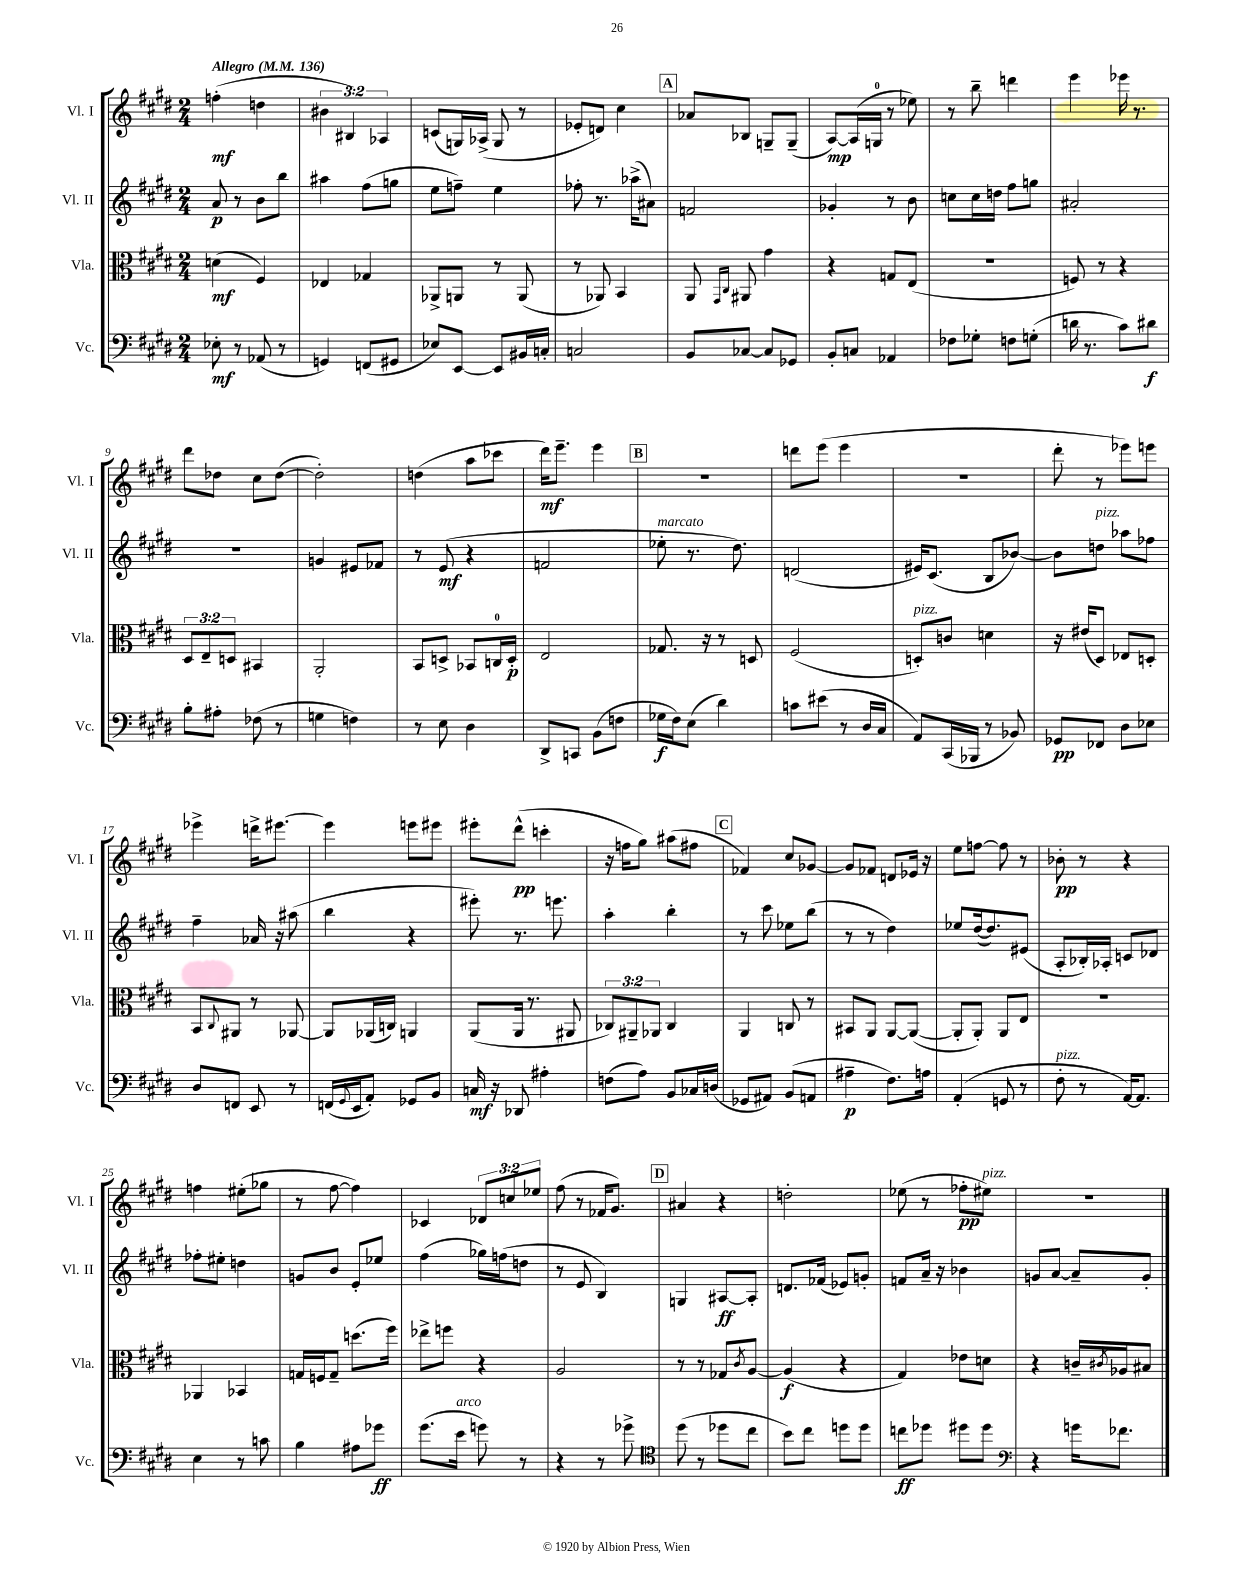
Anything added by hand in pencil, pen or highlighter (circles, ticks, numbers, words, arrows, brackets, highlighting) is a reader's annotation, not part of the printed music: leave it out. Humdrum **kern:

**kern	**dynam	**kern	**dynam	**kern	**dynam	**kern	**dynam
*part4	*part4	*part3	*part3	*part2	*part2	*part1	*part1
*staff4	*staff4	*staff3	*staff3	*staff2	*staff2	*staff1	*staff1
*I"Vc.	*	*I"Vla.	*	*I"Vl. II	*	*I"Vl. I	*
*I'Vc.	*	*I'Vla.	*	*I'Vl. II	*	*I'Vl. I	*
*clefF4	*	*clefC3	*	*clefG2	*	*clefG2	*
*k[f#c#g#d#]	*	*k[f#c#g#d#]	*	*k[f#c#g#d#]	*	*k[f#c#g#d#]	*
*M2/4	*	*M2/4	*	*M2/4	*	*M2/4	*
*MM136	*	*MM136	*	*MM136	*	*MM136	*
=1	=1	=1	=1	=1	=1	=1	=1
!	!	!	!	!	!	!LO:TX:a:B:t=Allegro	!
8E-X'\	mf	(4dn\	mf	8a/	p	(4ffn'\	mf
8r	.	.	.	8r	.	.	.
(8AA-X/	.	4F#/)	.	8b\L	.	4ddn\	.
8r	.	.	.	8bb\J	.	.	.
=2	=2	=2	=2	=2	=2	=2	=2
4GGn/)	.	4E-X/	.	4aa#X\	.	6b#X\	.
.	.	.	.	.	.	6B#X/)	.
(8FFn/L	.	4G-X/	.	(8ff#\L	.	.	.
.	.	.	.	.	.	6A-X/	.
8GG#X/J	.	.	.	8ggn\J	.	.	.
=3	=3	=3	=3	=3	=3	=3	=3
8E-X/L)	.	8AA-X^/L	.	8ee\L	.	(8cn/L	.
[8EE/J	.	8AAn/J	.	8ffn~\J)	.	16Gn/L)	.
.	.	.	.	.	.	(16A-X^/JJ	.
8EE/L]	.	8r	.	4ee\	.	8G/	.
16BB#X/L	.	(8AA/	.	.	.	8r	.
16Cn'/JJ	.	.	.	.	.	.	.
=4	=4	=4	=4	=4	=4	=4	=4
2Cn/	.	8r	.	8ff-X'\	.	8e-X'/L	.
.	.	8AA-X/)	.	8.r	.	8dn/J)	.
.	.	4BB/	.	.	.	4cc#\	.
.	.	.	.	(16aa-X^\KL	.	.	.
.	.	.	.	8a#X\J)	.	.	.
!!LO:REH:place=s1:t=A
=5	=5	=5	=5	=5	=5	=5	=5
8BB/L	.	8AA/	.	2fn/	.	8a-X/L	.
.	.	16qqGG#/LL	.	.	.	.	.
.	.	16qqC#/JJ	.	.	.	.	.
[8C-X/J	.	8AA#X/	.	.	.	8B-X/J	.
8C-/L]	.	4g#\	.	.	.	8Gn~/L	.
8GG-X/J	.	.	.	.	.	(8G~/J	.
=6	=6	=6	=6	=6	=6	=6	=6
8BB'/L	.	4r	.	4g-X'/	.	[8A/L)	mp
8Cn/J	.	.	.	.	.	(16A/L]	.
.	.	.	.	.	.	16Gn/JJ	.
4AA-X/	.	8Gn/L	.	8r	.	8r	.
.	.	(8E/J	.	8b\	.	8ee-X\)	.
=7	=7	=7	=7	=7	=7	=7	=7
8F-X\L	.	2r	.	8ccn\L	.	8r	.
8G-X'\J	.	.	.	16cc\L	.	8bb~\	.
.	.	.	.	16ddn\JJ	.	.	.
8Fn\L	.	.	.	8ff#\L	.	4dddn\	.
(8Gn'\J	.	.	.	8ggn\J	.	.	.
=8	=8	=8	=8	=8	=8	=8	=8
16dn\	.	8Fn/)	.	2a#X'/	.	4eee\	.
8.r	.	.	.	.	.	.	.
.	.	8r	.	.	.	.	.
8c#\L)	.	4r	.	.	.	16eee-X\	.
.	.	.	.	.	.	8.r	.
8d#X\J	f	.	.	.	.	.	.
!!LO:LB:g=z
=9	=9	=9	=9	=9	=9	=9	=9
8B'\L	.	12D#/L	.	2r	.	8ddd#\L	.
.	.	12E~/	.	.	.	.	.
8A#X'\J	.	.	.	.	.	8dd-X\J	.
.	.	12Dn/J	.	.	.	.	.
(8F-X\	.	4BB#X/	.	.	.	8cc#\L	.
8r	.	.	.	.	.	([8dd-\J	.
=10	=10	=10	=10	=10	=10	=10	=10
4Gn\	.	2AA'/	.	4gn/	.	2dd-'\])	.
4Fn\)	.	.	.	8e#X/L	.	.	.
.	.	.	.	8f-X/J	.	.	.
=11	=11	=11	=11	=11	=11	=11	=11
8r	.	8BB/L	.	8r	.	(4ddn\	.
8E\	.	8Dn^/J	.	(8e/	mf	.	.
4D#\	.	8BB-X/L	.	4r	.	8aa\L	.
.	.	16Cn/L	.	.	.	8ccc-X\J	.
.	.	16D'/JJ	p	.	.	.	.
=12	=12	=12	=12	=12	=12	=12	=12
8DD#^/L	.	2E/	.	2fn/	.	16ddd#\KL)	mf
.	.	.	.	.	.	8.eee~\J	.
8CCn/J	.	.	.	.	.	.	.
(8BB\L	.	.	.	.	.	4eee\	.
8Fn\J	.	.	.	.	.	.	.
!!LO:REH:place=s1:t=B
=13	=13	=13	=13	=13	=13	=13	=13
!	!	!	!	!LO:TX:a:i:t=marcato	!	!	!
16G-X\LL	f	8.G-X/	.	8ee-X'\	.	2r	.
16F#\J)	.	.	.	.	.	.	.
(8E\J	.	.	.	8.r	.	.	.
.	.	16r	.	.	.	.	.
4d#\)	.	8r	.	.	.	.	.
.	.	.	.	8.dd#\)	.	.	.
.	.	8Dn/	.	.	.	.	.
=14	=14	=14	=14	=14	=14	=14	=14
8cn\L	.	(2F#/	.	(2dn/	.	8dddn\L	.
(8e#X\J	.	.	.	.	.	(8eee\J	.
8r	.	.	.	.	.	4eee\	.
16D#/LL	.	.	.	.	.	.	.
16C#/JJ	.	.	.	.	.	.	.
=15	=15	=15	=15	=15	=15	=15	=15
!	!	!LO:TX:a:i:t=pizz.	!	!	!	!	!
8AA/L)	.	8Dn'/L)	.	16e#X/KL)	.	2r	.
.	.	.	.	(8.c#/J	.	.	.
(16CC#/L	.	8cn/J	.	.	.	.	.
16BBB-X/JJ	.	.	.	.	.	.	.
8r	.	4dn\	.	8B/L	.	.	.
8BB-X/)	.	.	.	[8b-X/J)	.	.	.
=16	=16	=16	=16	=16	=16	=16	=16
8GG-X/L	pp	16r	.	8b-\L]	.	8ddd#'\	.
.	.	(16e#X/KL	.	.	.	.	.
!	!	!	!	!LO:TX:a:i:t=pizz.	!	!	!
8FF-X/J	.	8D#/J)	.	8ddn\J	.	8r	.
8D#\L	.	8E-X/L	.	8aa-X\L	.	8eee-X\L)	.
8E-X\J	.	8Dn'/J	.	8ff-X\J	.	8eeen\J	.
!!LO:LB:g=z
=17	=17	=17	=17	=17	=17	=17	=17
8D#/L	.	8BB/L	.	4ff#~\	.	4eee-X^\	.
.	.	8qqC#/	.	.	.	.	.
8FFn/J	.	8AA#X/J	.	.	.	.	.
8EE/	.	8r	.	16a-X/	.	16dddn^\KL	.
.	.	.	.	16r	.	[8.eee#X\J	.
8r	.	[8AA-X/	.	(8aa#X\	.	.	.
=18	=18	=18	=18	=18	=18	=18	=18
(16FFn/LL	.	8AA-/L]	.	4bb\	.	4eee#\]	.
8qqGG#/	.	.	.	.	.	.	.
16EE/J	.	.	.	.	.	.	.
8AA'/J)	.	(16AA-X/L	.	.	.	.	.
.	.	16Cn/JJ)	.	.	.	.	.
8GG-X/L	.	4AAn/	.	4r	.	8eeen\L	.
8BB/J	.	.	.	.	.	8eee#X\J	.
=19	=19	=19	=19	=19	=19	=19	=19
16Cn/	mf	(8AA/L	.	8eee#X'\)	.	8eee#X'\L	.
16r	.	.	.	.	.	.	.
8DD-X/	.	16AA/Jk	.	8.r	.	(8ddd#^^\J	pp
.	.	8.r	.	.	.	.	.
4A#X'\	.	.	.	.	.	4cccn'\	.
.	.	.	.	8.eeen\	.	.	.
.	.	8AA#X/	.	.	.	.	.
=20	=20	=20	=20	=20	=20	=20	=20
(8Fn\L	.	12C-X/L)	.	4aa'\	.	16r	.
.	.	.	.	.	.	16ffn\KL	.
.	.	12AA#X~/	.	.	.	.	.
8A\J)	.	.	.	.	.	8gg#\J)	.
.	.	12AA-X/J	.	.	.	.	.
8BB/L	.	4C-/	.	4bb'\	.	(8aa#X\L	.
16C-X/L	.	.	.	.	.	8ff#X\J	.
(16Dn/JJ	.	.	.	.	.	.	.
!!LO:REH:place=s1:t=C
=21	=21	=21	=21	=21	=21	=21	=21
8GG-X/L	.	4AA/	.	8r	.	4f-X/)	.
8AA#X/J)	.	.	.	8ccc#\	.	.	.
(8BB/L	.	8Cn/	.	8ee-X\L	.	8cc#/L	.
8AAn/J	.	8r	.	(8bb\J	.	[8g-X/J	.
=22	=22	=22	=22	=22	=22	=22	=22
4A#X~\	p	8BB#X/L	.	8r	.	8g-/L]	.
.	.	8AA/J	.	8r	.	8f-X/J	.
8.F#\L)	.	[8AA/L	.	4dd#\)	.	8dn/L	.
.	.	(8AA/J_	.	.	.	16e-X/Jk	.
16An\Jk	.	.	.	.	.	16r	.
=23	=23	=23	=23	=23	=23	=23	=23
(4AA'/	.	8AA'/L]	.	8ee-X/L	.	8ee\L	.
.	.	8AA'/J)	.	([16dd#/k	.	[8ffn\J	.
.	.	.	.	8.dd#/])	.	.	.
8GGn/	.	8AA/L	.	.	.	8ff\]	.
8r	.	8E/J	.	(8e#X/J	.	8r	.
=24	=24	=24	=24	=24	=24	=24	=24
!LO:TX:a:i:t=pizz.	!	!	!	!	!	!	!
8F#'\	.	2r	.	8A'/L	.	8b-X'\	pp
8r	.	.	.	16B-X'/L)	.	8r	.
.	.	.	.	16A-X'/JJ	.	.	.
[16AA/KL)	.	.	.	8cn/L	.	4r	.
8.AA/J]	.	.	.	.	.	.	.
.	.	.	.	8d-X/J	.	.	.
!!LO:LB:g=z
=25	=25	=25	=25	=25	=25	=25	=25
4E\	.	4AA-X/	.	8ff-X'\L	.	4ffn\	.
.	.	.	.	8ee#X'\J	.	.	.
8r	.	4BB-X/	.	4ddn\	.	(8ee#X'\L	.
8cn\	.	.	.	.	.	8gg-X\J	.
=26	=26	=26	=26	=26	=26	=26	=26
4B\	.	16Gn/LL	.	8gn/L	.	8r	.
.	.	16Fn/J	.	.	.	.	.
.	.	8G~/J	.	8b/J	.	[8ff#\	.
8A#X\L	.	(8.ddn\L	.	8e'/L	.	4ff#\])	.
8g-X\J	ff	.	.	8ee-X/J	.	.	.
.	.	16ff#\Jk)	.	.	.	.	.
=27	=27	=27	=27	=27	=27	=27	=27
(8.g#\L	.	8ee-X^\L	.	(4ff#\	.	4c-X/	.
.	.	8ffn\J	.	.	.	.	.
!LO:TX:a:i:t=arco	!	!	!	!	!	!	!
16e\Jk	.	.	.	.	.	.	.
8gn\)	.	4r	.	16gg-X\LL)	.	12d-X/L	.
.	.	.	.	(16ffn\J	.	.	.
.	.	.	.	.	.	12ccn/	.
8r	.	.	.	8ddn\J	.	.	.
.	.	.	.	.	.	12ee-X/J	.
=28	=28	=28	=28	=28	=28	=28	=28
4r	.	2A/	.	8r	.	(8ff#\	.
.	.	.	.	8e/	.	8r	.
8r	.	.	.	4B/)	.	16f-X/KL	.
.	.	.	.	.	.	8.g#/J)	.
8g-X^\	.	.	.	.	.	.	.
!!LO:REH:place=s1:t=D
=29	=29	=29	=29	=29	=29	=29	=29
*clefC4	*	*	*	*	*	*	*
(8dd#\	.	8r	.	4Gn/	.	4a#X/	.
8r	.	8r	.	.	.	.	.
8dd-X\L	.	8G-X/L	.	[8A#X/L	ff	4r	.
.	.	8qc#/	.	.	.	.	.
8cc#\J	.	[8A/J	.	8A#'/J]	.	.	.
=30	=30	=30	=30	=30	=30	=30	=30
8b\L)	.	(4A/]	f	8.dn/L	.	2ddn'\	.
8cc#\J	.	.	.	.	.	.	.
.	.	.	.	(16f-X/Jk	.	.	.
8ddn\L	.	4r	.	8e-X/L)	.	.	.
8dd\J	.	.	.	8gn'/J	.	.	.
=31	=31	=31	=31	=31	=31	=31	=31
8ccn\L	ff	4G#/)	.	8fn/L	.	(8ee-X\	.
8dd-X\J	.	.	.	16a~/Jk	.	8r	.
.	.	.	.	16r	.	.	.
8dd#X\L	.	8e-X\L	.	4b-X\	.	8ff-X'\L	pp
!	!	!	!	!	!	!LO:TX:a:i:t=pizz.	!
8dd#\J	.	8dn\J	.	.	.	8ee#X\J)	.
=32	=32	=32	=32	=32	=32	=32	=32
*clefF4	*	*	*	*	*	*	*
4r	.	4r	.	8gn/L	.	2r	.
.	.	.	.	[8a/J	.	.	.
16gn\KL	.	16cn~/LL	.	8a~/L]	.	.	.
.	.	8qc#X/	.	.	.	.	.
8.f-X\J	.	16A-X/J	.	.	.	.	.
.	.	8B#X/J	.	8g'/J	.	.	.
==	==	==	==	==	==	==	==
*-	*-	*-	*-	*-	*-	*-	*-
